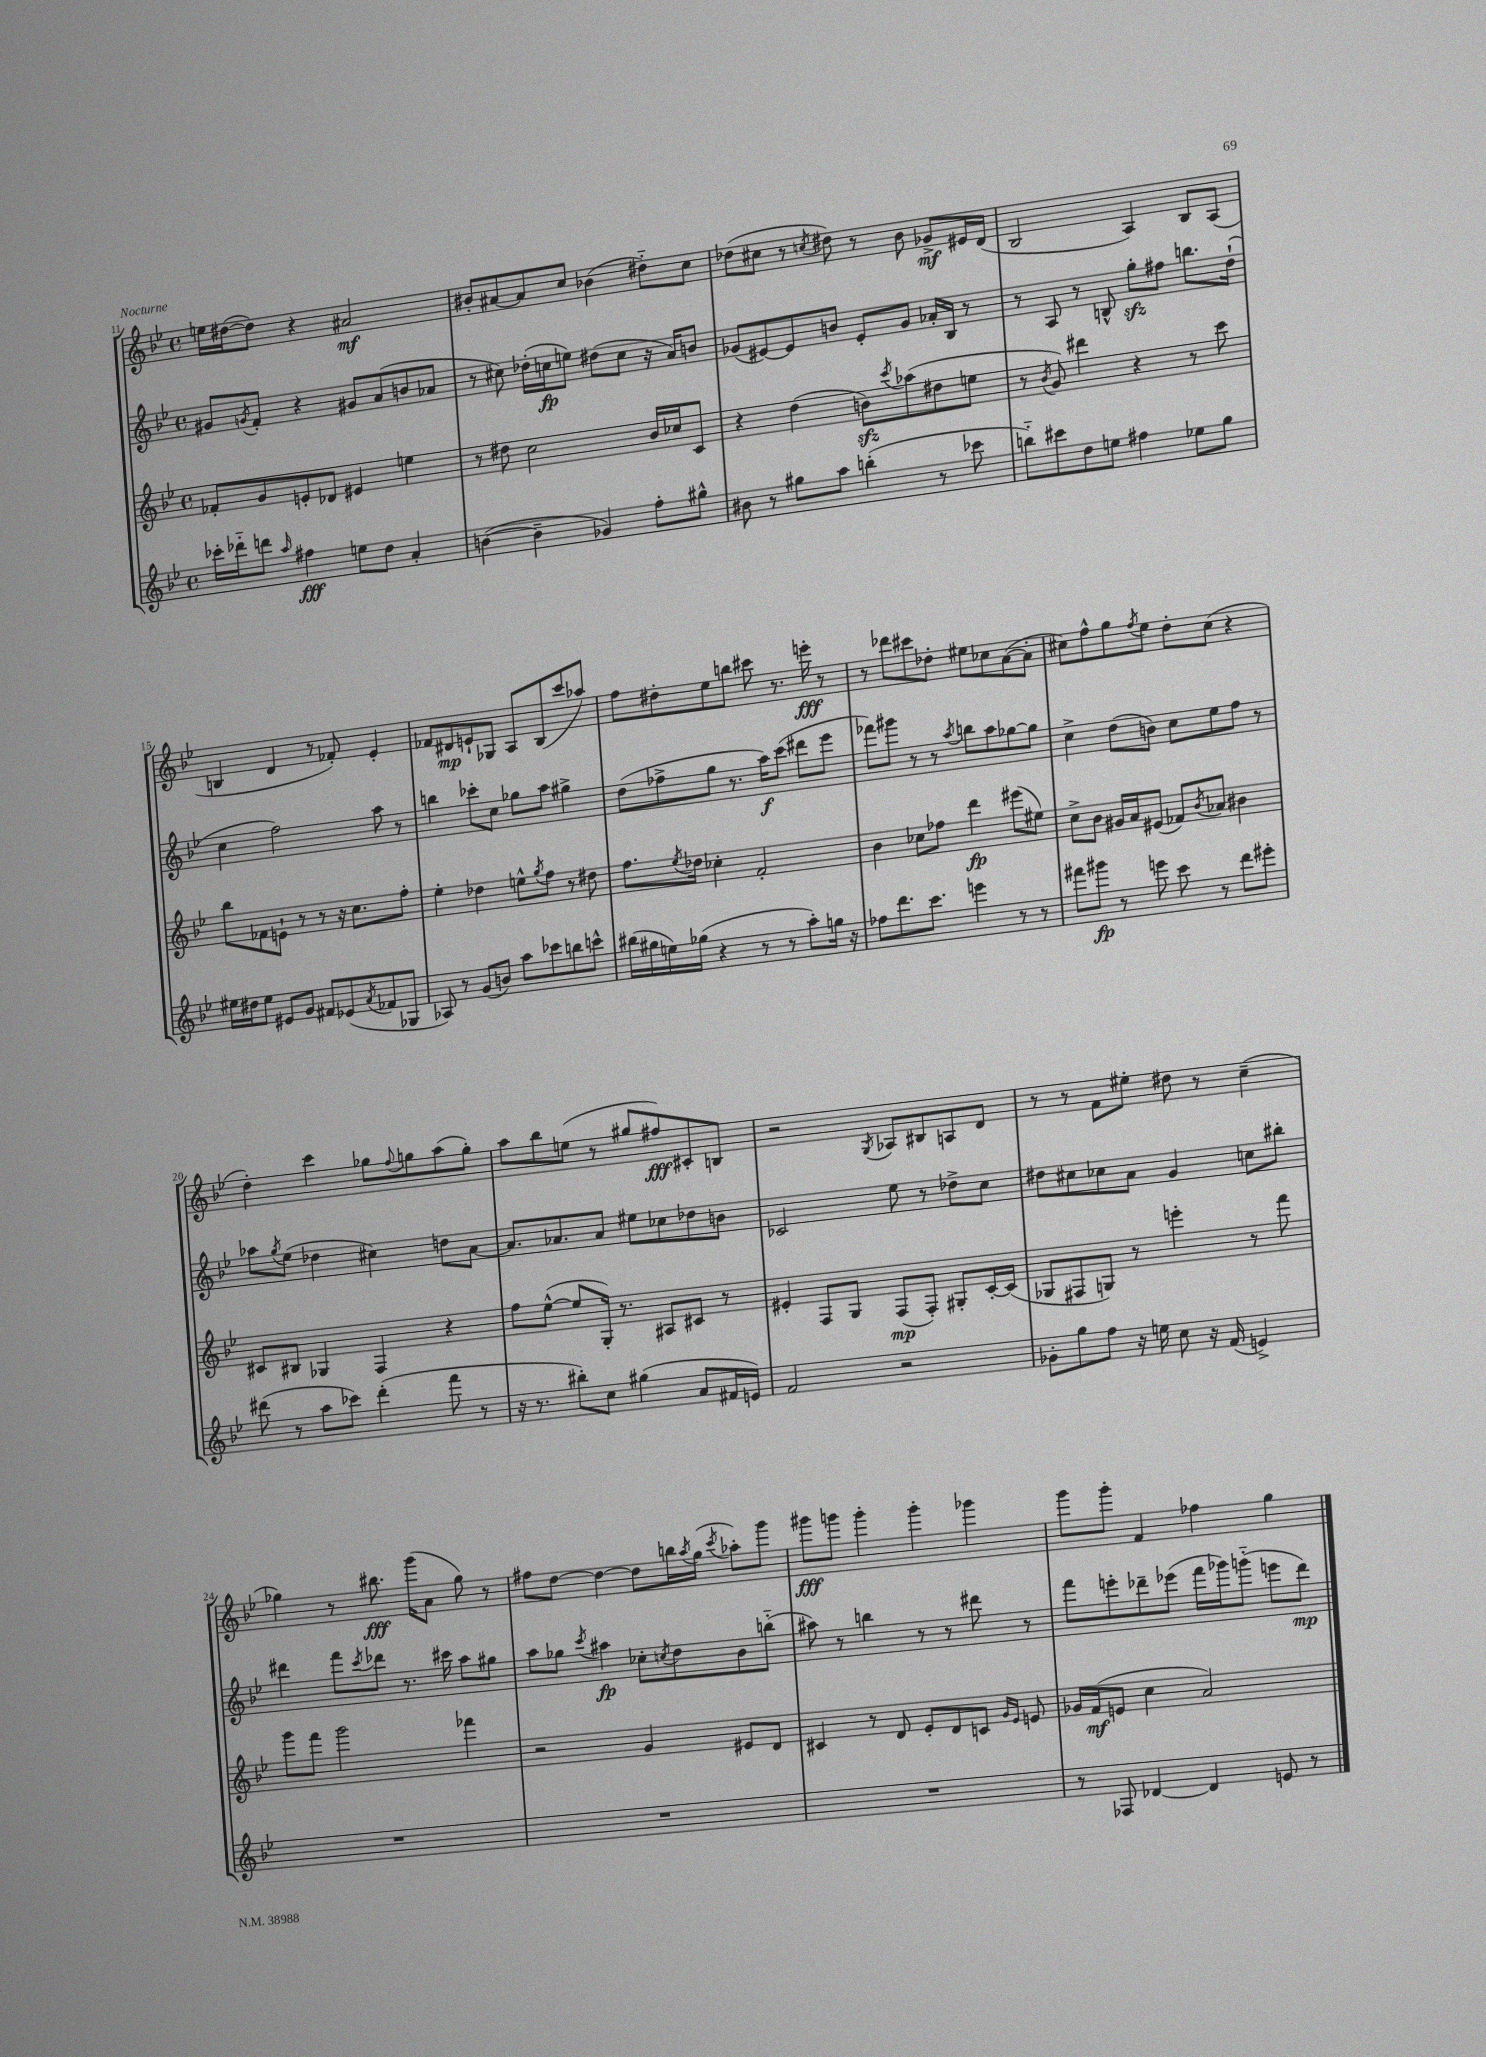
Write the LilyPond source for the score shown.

<<
\new StaffGroup <<
\new Staff = "s0" {
    \clef treble \key bes \major \defaultTimeSignature \time 4/4
    e''16 dis''16~( dis''8) r4 ais'2\mf |
    bis'8-. ais'8~ ais'8 c''8 bes'4( dis''8-_) c''8 |
    des''8( cis''8 r8 \acciaccatura { c''8 } dis''8) r8 bes'8 ges'8->\mf eis'16 d'16( |
    bes2 a4) bes8 a8( |
    b4 d'4 r8 fes'8-.) ees'4-. |
    fes'8 dis'8\mp e'8-! ges8 a8 bes8( c'''8 aes''8) |
    f''8 dis''8-. ees''8 b''8 cis'''8 r8. e'''16-.\fff r8 |
    r8 des'''8 cis'''8 des''8-. eis''8 ces''8 a'8~( a'8-. |
    cis''8) f''8-^ g''8 \acciaccatura { f''8 } ees''8 d''8-. cis''8( r4 |
    d''4-.) c'''4 ges''8 \appoggiatura { f''8 } g''8 a''8( g''8-.) |
    a''8 bes''8 e''8( r8 gis''8 fis''8\fff) cis'8-. b8 |
    r2 \acciaccatura { g8 } aes8 bis8 a8 d'8 |
    r8 r8 f'8 eis''8-. dis''8 r8 c''4--( |
    ges''4) r8 bis''8.\fff g'''16( a'8 ges''8) r8 |
    fis''8 d''8~ d''4~ d''8 b''16 \acciaccatura { a''8 } g''16( \acciaccatura { c'''8 } aes''8-.) g'''8 |
    gis'''8\fff g'''8 g'''4-. g'''4-. ges'''4 |
    g'''8 g'''8-. f'4 fes''4 g''4 \bar "|." |
}
\new Staff = "s1" {
    \clef treble \key bes \major \defaultTimeSignature \time 4/4
    gis'8 \acciaccatura { g'8 } f'8-. r4 gis'8 a'8( b'8 aes'8 |
    r8 cis''8) des''16-.( c''16\fp e''8) dis''8( c''8 r16 a'16) b'8 |
    ges'8( eis'8~) eis'8 b'8 eis'8-. ges'8 aes'16-. bes16 r8 |
    r8 a8 r8 b8-^ g''8-.\sfz fis''8 b''8. d''16-!( |
    c''4 f''2) a''8 r8 |
    b''4 ces'''8-. c''8 ges''8 a''8 gis''4-> |
    d''8( fes''8-> g''8 r8. a''16\f) c'''8( dis'''8 ees'''8 |
    fes'''8) gis'''8 r8 r8 \acciaccatura { a''8 } b''8 a''8 ges''8~ ges''8 |
    c''4-> d''8( b'8) c''8 ees''8 f''8 r8 |
    aes''8 \acciaccatura { g''8 } ees''8( des''4 cis''4) d''8 a'8~ |
    a'8. aes'8. aes'8 eis''8 ces''8 des''8 b'8 |
    ces'2 ees''8 r8 des''8-> c''8 |
    dis''8 cis''8 ces''8 a'8 g'4 c''8 bis''8-. |
    dis'''4 f'''8 \acciaccatura { c'''8 } des'''8 r8. cis'''16 a''8 gis''8 |
    a''8 ges''8 \acciaccatura { c'''8 } ais''4\fp ces''8-. \acciaccatura { c''8 } d''8 bes'8 b''8-_( |
    ais''8) r8 b''4 r8 r8 dis'''8 r8 |
    f'''8 e'''8-. des'''8-- ees'''8( f'''16 ges'''16) g'''8-_( e'''8 des'''8\mp) \bar "|." |
}
\new Staff = "s2" {
    \clef treble \key bes \major \defaultTimeSignature \time 4/4
    fes'8-. g'8 e'8-. des'8 eis'4 e''4 |
    r8 dis''8 c''2 bes'16 ces''16 c'8 |
    r4 d''4( b'8\sfz) \acciaccatura { c'''8 } aes''8( dis''8 e''8 |
    r8 \acciaccatura { bes'8 } g'8) dis'''4 r4 r8 c'''8 |
    bes''8 fes'8 e'8-! r8 r8 r16 c''8. f''8-. |
    ees''4-. des''4 e''8-^ \acciaccatura { g''8 } f''8 r8 dis''8 |
    f''8. \acciaccatura { ees''8 } des''16 ces''4-. f'2-. |
    bes'4 ces''8 fes''8 d'''4\fp eis'''8( eis''8) |
    c''8-> bes'8 gis'16 a'16 eis'8( fes'8) \acciaccatura { bes'8 } aes'8 bis'4 |
    cis'8 bis8 ges4 f4 r4 |
    f''8 ees''8~-^( ees''8 g16-.) r8. ais8 cis'8 r8 |
    eis'4-. f8 g8 f8\mp( f8-.) gis8-. c'16~-. c'16( |
    ges8 fis8 g8) r8 e'''4-. r8 f'''8 |
    g'''8 f'''8 g'''2 fes'''4 |
    r2 g'4 eis'8 d'8 |
    cis'4 r8 d'8 ees'8-. d'8 c'8 \grace { g'16 ees'16 } e'8 |
    ges'16 f'16\mf( e'8 c''4 a'2) \bar "|." |
}
\new Staff = "s3" {
    \clef treble \key bes \major \defaultTimeSignature \time 4/4
    ces'''16-. des'''16-_ d'''8 \grace { a''16 } fis''4\fff e''8 d''8 a'4-. |
    b'4~( b'4-- ges'4) f''8-. gis''8-^ |
    bis'8 r8 gis''8 a''8 b''4-.( r8 ces'''8 |
    b''8-_) cis'''8 d''8 e''8 fis''4 ees''8 g''8 |
    eis''16 dis''16 eis''8 eis'8 g'8 fis'8 ees'8( \acciaccatura { a'8 } fes'8 ges8 |
    aes8) r8 g'8( b'8) a''8 ces'''8 b''8 c'''8-^ |
    bis''16( gis''16 e''16) ges''16( r4 r8 r8 a''8-.) g''16 r16 |
    fes''8 d'''8. c'''8. e'''4 r8 r8 |
    fis'''8 gis'''8\fp r8 e'''8 c'''8 r8 d'''8 eis'''8-. |
    dis'''8( r8 a''8 ces'''8) dis'''4-.( f'''8 r8 |
    r16 r8. bis''8-.) c''8 gis''4( a'8 fis'16 e'16) |
    f'2 r2 |
    ges'8-. g''8 f''8 r16 e''16 c''8 r16 f'16( e'4->) |
    R1 |
    R1 |
    R1 |
    r8 fes8 des'4~ des'4 e'8 r8 \bar "|." |
}
>>
>>
\layout { \context { \Score currentBarNumber = #11 } }
